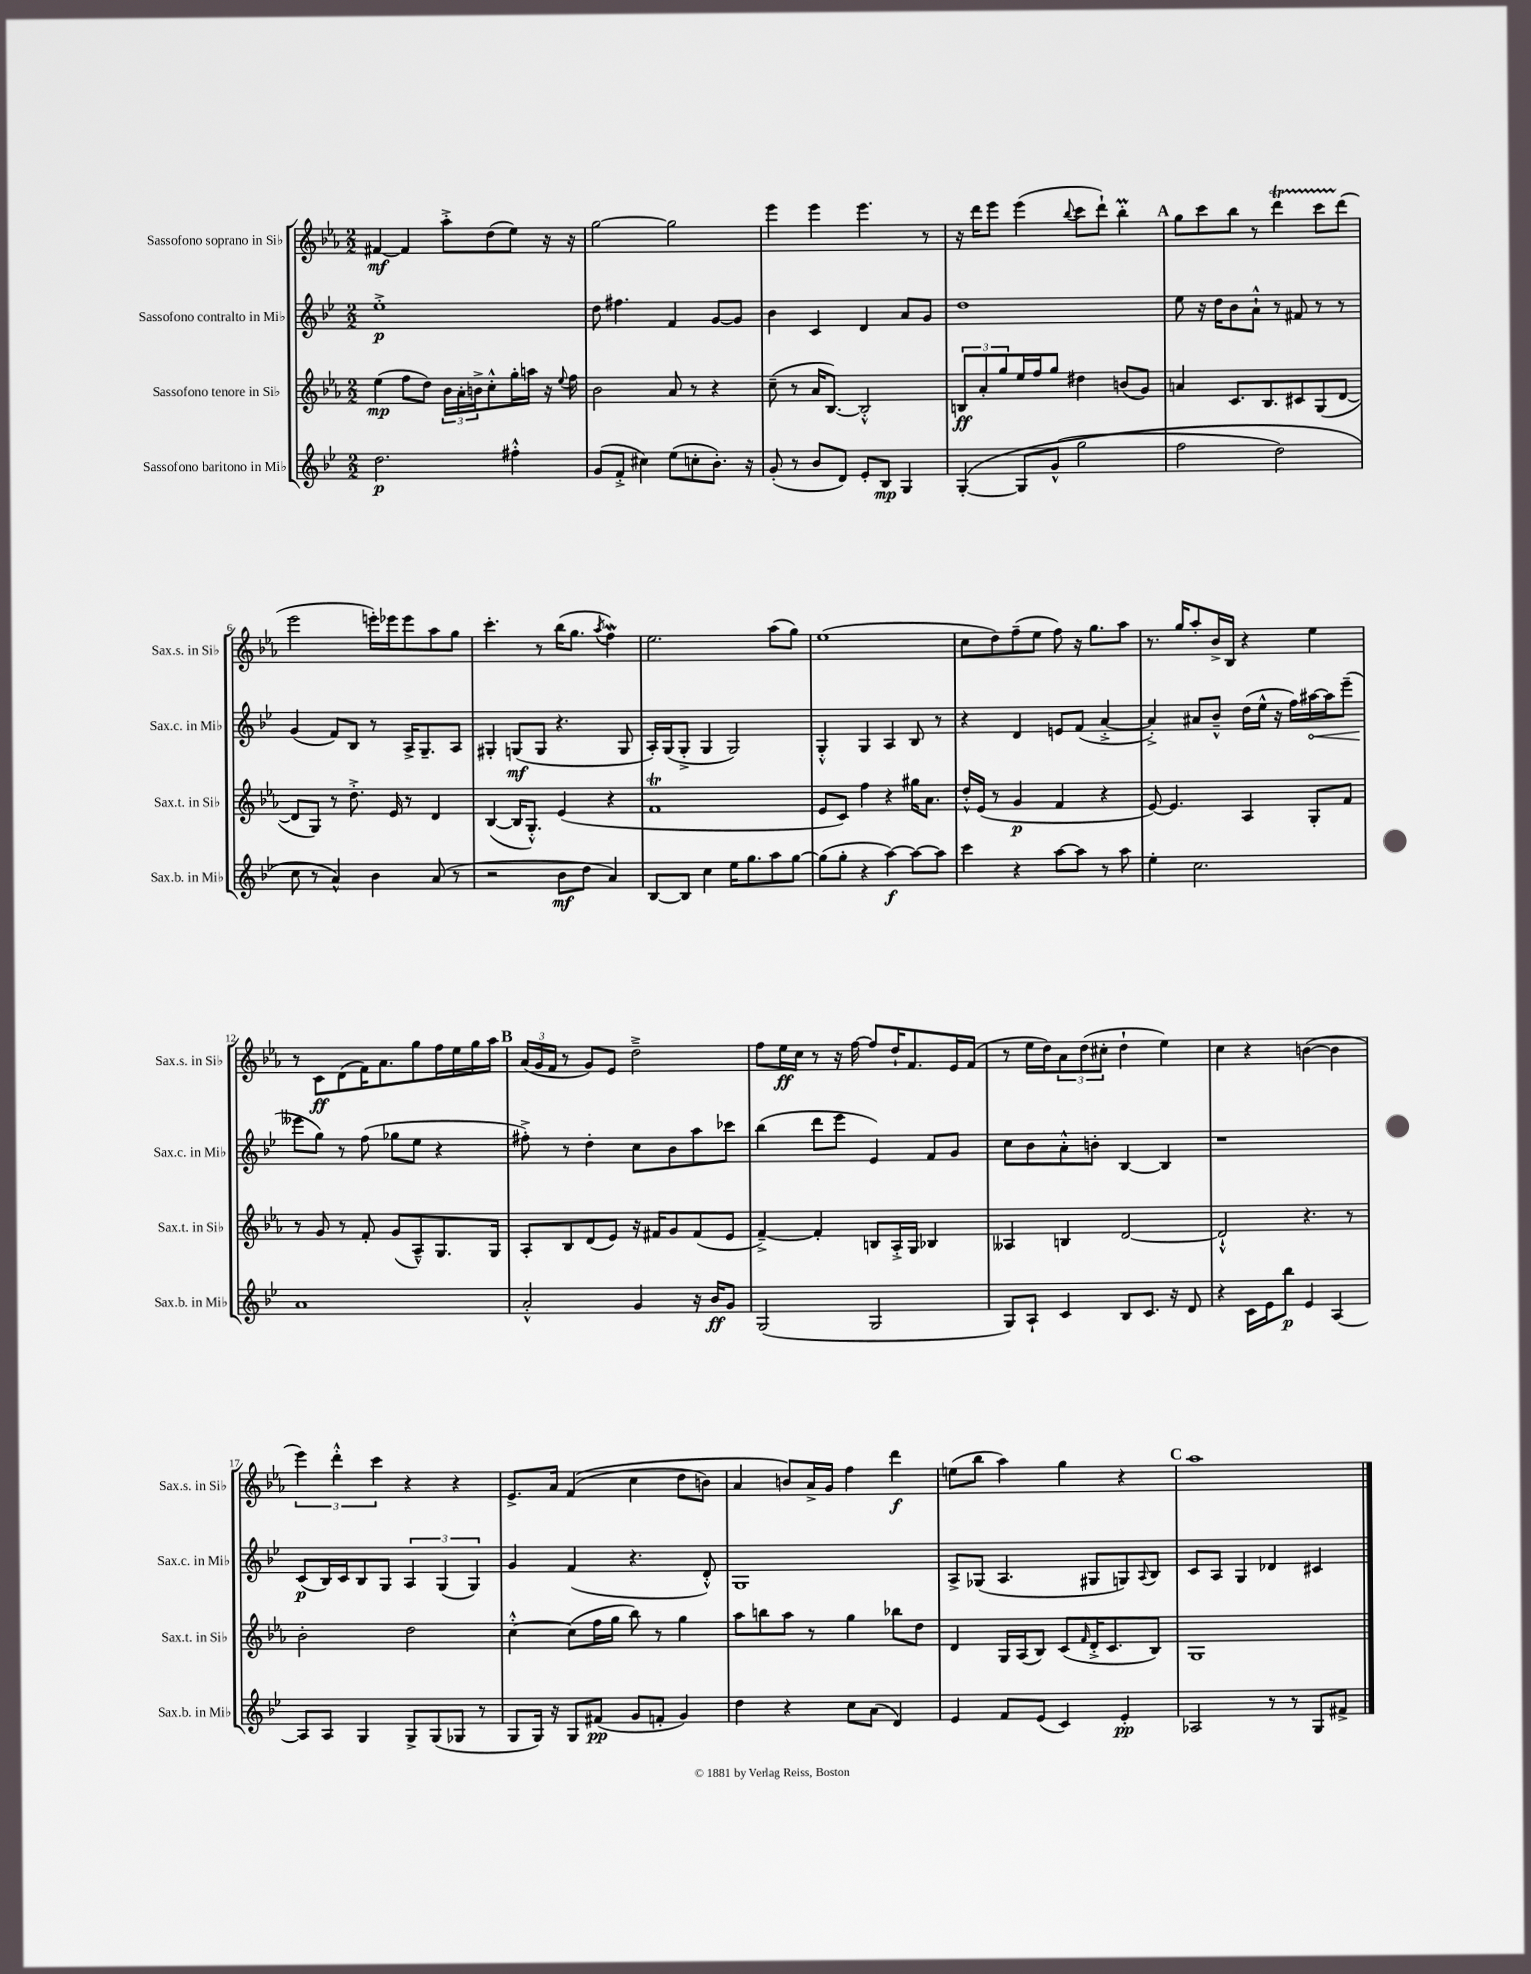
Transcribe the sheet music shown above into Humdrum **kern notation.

**kern	**kern	**kern	**kern
*staff4	*staff3	*staff2	*staff1
*clefG2	*clefG2	*clefG2	*clefG2
*k[b-e-]	*k[b-e-a-]	*k[b-e-]	*k[b-e-a-]
*M2/2	*M2/2	*M2/2	*M2/2
2.dd	(4ee-	1ee-'^	[4f#
.	8ff	.	4f#]
.	8dd)	.	.
.	24b-	.	8aa-'^
.	24a-'	.	.
.	24b^	.	.
.	8cc'^^	.	(8dd
4ff#'^^	16gg'	.	8ee-)
.	16aa	.	.
.	16r	.	16r
.	8qqee-	.	.
.	16ff	.	16r
=	=	=	=
(8g	2b-	8dd	[2gg
8f'^	.	4.ff#	.
4cc#)	.	.	.
(8ee-	8a-	4f	2gg]
8cc'	8r	.	.
8.b-')	4r	[8g	.
.	.	8g]	.
16r	.	.	.
=	=	=	=
(8g'	(8cc~	4b-	4eee-
8r	8r	.	.
8b-	16a-	4c	4eee-
.	[8.B-)	.	.
8d)	.	.	.
8e-'	2B-'^^]	4d	4.eee-
8B-	.	.	.
4G	.	8a	.
.	.	8g	8r
=	=	=	=
&([4G'	12B	1dd	16r
.	.	.	16ddd
.	12a-'	.	.
.	.	.	8eee-
.	12gg	.	.
8G]	16ee-	.	(4eee-
.	16ff	.	.
(8g^^	8gg	.	.
.	.	.	8qqbb-
2gg	4dd#	.	8ccc
.	.	.	8ddd`)
.	(8b	.	4bb-'
.	8g)	.	.
=	=	=	=
2ff	4a	8ee-	8gg
.	.	16r	8ccc
.	.	16dd	.
.	8.c	8b-	8bb-
.	.	8a`^^	8r
.	8.B-	.	.
2dd)	.	8r	4ddd
.	8c#	8f#	.
.	(8G	8r	8ccc
.	[8d	8r	(8ddd
=	=	=	=
8cc	8d]	(4g	2eee-
8r	8G)	.	.
4a^^&)	8r	8f)	.
.	8.dd'^	8B-	.
4b-	.	8r	16eee')
.	16e-	.	16eee-
.	8r	16A^	8eee-
.	.	8.G~	.
(8a	4d	.	8aa-
8r	.	8A	8gg
=	=	=	=
2r	([4B-	4G#'	4.ccc'
.	16B-]	(8G	.
.	8.G'^^)	.	.
.	.	8G	8r
8b-	(4e-	4.r	(16bb-
.	.	.	8.gg
8dd	.	.	.
.	.	.	8qaa-
4a)	4r	.	4ff)
.	.	8G	.
=	=	=	=
[8B-	1f	16A')	2.ee-
.	.	(16G	.
8B-]	.	8G'^	.
4cc	.	4G	.
16ee-	.	2G)	.
8.gg	.	.	.
8aa	.	.	(8aa-
[8gg	.	.	8gg)
=	=	=	=
(8gg]	8e-	4G'^^	(1ee-
8gg'	8c)	.	.
4r	4ff	4G	.
[4aa)	4r	4A	.
8aa_	16gg#	8B-	.
.	8.a-	.	.
8aa]	.	8r	.
=	=	=	=
4ccc	16dd'^^	4r	8cc
.	(16e-	.	.
.	8r	.	8dd)
4r	4g	4d	(8ff~
.	.	.	8ee-
[8aa	4f	8e	8ff)
8aa]	.	(8f	16r
.	.	.	8.gg
8r	4r	[4a'^	.
8aa	.	.	8aa-
=	=	=	=
4ee-'	[8e-)	4a'^])	8.r
.	4.e-]	.	.
.	.	.	16gg
2.cc	.	8a#	8aa-'
.	.	8b-~^^	16b-^
.	.	.	16B-
.	4A-	(16dd	4r
.	.	16ee-^^	.
.	.	16r	.
.	.	16ff)	.
.	8G'	[16aa#	4ee-
.	.	16aa#]	.
.	8f	(8eee-~	.
=	=	=	=
1a	8r	8eee--	8r
.	8g	8gg)	8c
.	8r	8r	(8d
.	8f'	(8ff	16f)
.	.	.	8.a-
.	(8g	8gg-	.
.	8A-~^^)	8ee-	8gg
.	8.G	4r	16ff
.	.	.	16ee-
.	.	.	16gg
.	16G	.	16aa-
=	=	=	=
2a'^^	8A-'	8ff#'^)	(24a-
.	.	.	24g
.	.	.	24f
.	8B-	8r	8r
.	(8d	4dd'	8g)
.	8e-)	.	8e-
4g	16r	8cc	2dd~^
.	16f#	.	.
.	8g	8b-	.
16r	(8f#	8aa	.
16b-	.	.	.
8g	8e-	8ccc-	.
=	=	=	=
(2G	[4f~^)	(4bb-	8ff
.	.	.	16ee-
.	.	.	16cc
.	4f']	8ddd	8r
.	.	8eee-	16r
.	.	.	[16ff
2G	8B	4e-)	8ff]
.	16A-'^	.	16dd`
.	16G	.	8.f
.	4B-	8f	.
.	.	8g	16e-
.	.	.	(16f
=	=	=	=
8G)	4A--	8cc	8r
8A`	.	8b-	16ee-
.	.	.	16dd)
4c	4B	8a'^^	12a-
.	.	.	(12dd
.	.	8b'	.
.	.	.	12cc#'
8B-	[2d	[4B-	4dd`
8.c	.	.	.
.	.	4B-]	4ee-)
16r	.	.	.
8d	.	.	.
=	=	=	=
4r	2d`^^]	1r	4cc
16c	.	.	4r
16e-	.	.	.
8bb-	.	.	.
4e-	4.r	.	([4b
[4A	.	.	4b]
.	8r	.	.
=	=	=	=
8A]	2b-'	(8c	6eee-)
8A	.	16B-)	.
.	.	.	6ddd'^^
.	.	16c	.
4G	.	8B-	.
.	.	.	6ccc
.	.	8G	.
8G^	2dd	6A	4r
(8G	.	.	.
.	.	(6G	.
8G-	.	.	4r
.	.	6G)	.
8r	.	.	.
=	=	=	=
8G	[4cc'^^	4g	8.e-^
16G)	.	.	.
16r	.	.	16a-
8G	(8cc]	(4f	&((4f
(8f#	16ff	.	.
.	16gg	.	.
8g	8bb-)	4.r	4cc
8f'	8r	.	.
4g)	4gg	.	8dd
.	.	8d'^^)	8b)
=	=	=	=
4dd	8aa-	1G	4a-
.	8bb	.	.
4r	8aa-	.	8b&)
.	8r	.	16a-^
.	.	.	16g
8cc	4gg	.	4ff
(8a	.	.	.
4d)	8bb-	.	4ddd
.	8dd	.	.
=	=	=	=
4e-	4d	8A^	(8ee
.	.	(8G-	8bb-
8f	16G	4.A	4aa-)
.	(16A-	.	.
(8e-	8B-)	.	.
4c)	(8c	.	4gg
.	16qqf	.	.
.	16d'^	8G#	.
.	8.c	.	.
4e-'	.	8G)	4r
.	.	8qqA	.
.	8B-)	8B-	.
=	=	=	=
2A-	1G	8c	1aa-
.	.	8A	.
.	.	4G	.
8r	.	4d-	.
8r	.	.	.
8G	.	4c#	.
8f#^	.	.	.
==	==	==	==
*-	*-	*-	*-
